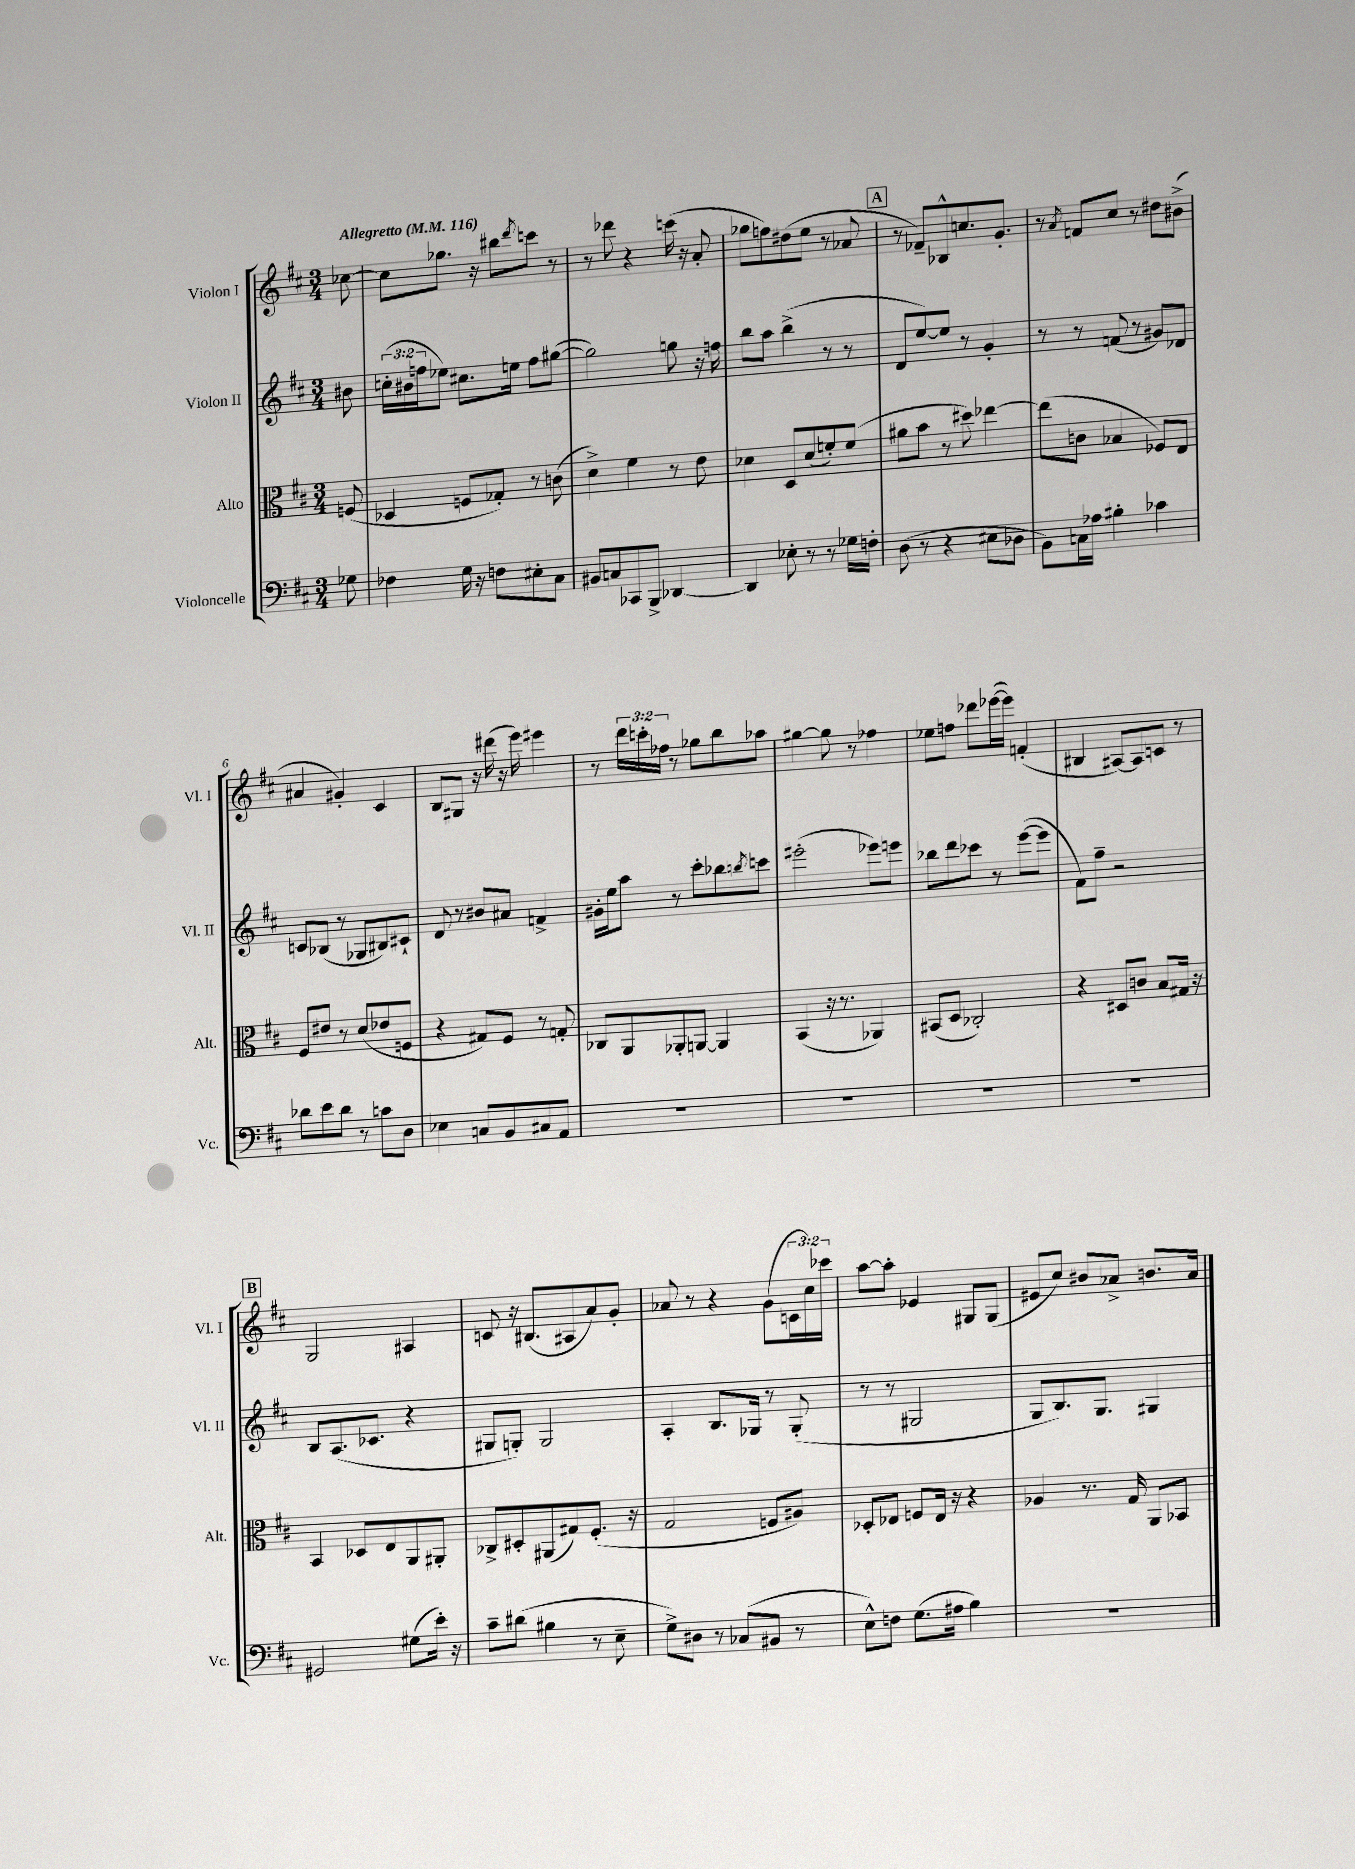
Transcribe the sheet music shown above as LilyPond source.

<<
\new StaffGroup <<
\new Staff = "s0" \with { instrumentName = "Violon I" shortInstrumentName = "Vl. I" } {
    \clef treble \key d \major \numericTimeSignature \time 3/4 \override Staff.TupletNumber.text = #tuplet-number::calc-fraction-text \partial 8 \tempo "Allegretto" 4 = 116
    ces''8~ |
    ces''8 ges''8. r16 bis''8 \acciaccatura { d'''8 } c'''8 r8 |
    r8 des'''8 r4 c'''16( r16 a'8-. |
    ges''8 f''8) dis''8( e''8 r8 aes'8 |
    \mark \markup { \box "A" } r8 fes'8--) bes8-^ c''8. g'8.-. |
    r8 \acciaccatura { a'8 } f'8 cis''8 r8 dis''8 bis'8->( |
    ais'4 gis'4-.) cis'4 |
    b8 gis8 r16 dis'''16( r16 e'''16) eis'''4 |
    r8 \tuplet 3/2 { d'''16 c'''16-. fes''16 } r8 ges''8 b''8 aes''8 |
    gis''4~ gis''8 r8 fes''4 |
    ees''8 f''8 des'''8 ees'''16~( ees'''16) f'4-.( |
    bis4 ais8~) ais8 c'8 r8 |
    \mark \markup { \box "B" } g2 ais4 |
    c'8 r16 bis8.( ais8 a'8) g'8-. |
    aes'8 r8 r4 g'8( \tuplet 3/2 { c'16 cis''16) ces'''16 } |
    a''8~ a''8-. ees'4 gis8 gis8( |
    eis'8 cis''8) bis'8 aes'8-> b'8. aes'16 \bar "|." |
}
\new Staff = "s1" \with { instrumentName = "Violon II" shortInstrumentName = "Vl. II" } {
    \clef treble \key d \major \numericTimeSignature \time 3/4 \override Staff.TupletNumber.text = #tuplet-number::calc-fraction-text \partial 8
    bis'8 |
    \tuplet 3/2 { c''16-.( bis'16 f''16 } ees''8) cis''8. e''16 f''8 gis''8~( |
    gis''2) g''8 r16 f''16 |
    b''8 a''8 b''4->( r8 r8 |
    \mark \markup { \box "A" } d'8 e''8~) e''8 r8 g'4-. |
    r8 r8 f'8( r8 gis'8) des'8 |
    c'8 bes8( r8 ges8 bis8) cis'8-! |
    d'8 r8 bis'8 ais'8 f'4-> |
    gis'16-. e''16 a''8 r8 cis'''8-. bes''8 \acciaccatura { b''8 } c'''8 |
    eis'''2-.( ees'''8) e'''8 |
    bes''8 d'''8 ces'''8 r8 e'''8~( e'''8 |
    fis'8) fis''8-- r2 |
    \mark \markup { \box "B" } b8 a8.( ces'8. r4 |
    gis8 g8-.) g2 |
    a4-. b8. ges16 r8 ges8-.( |
    r8 r8 gis2 |
    g8 b8.) g8. gis4 \bar "|." |
}
\new Staff = "s2" \with { instrumentName = "Alto" shortInstrumentName = "Alt." } {
    \clef alto \key d \major \numericTimeSignature \time 3/4 \partial 8
    f8( |
    des4 f8 ges8-.) r8 c'8( |
    d'4->) fis'4 r8 e'8 |
    des'4 d8 des'8( f'8-.) f'8( |
    \mark \markup { \box "A" } ais'8 b'8 r8 dis''8) ees''4~ |
    ees''8( c'8 bes4 fes8) e8 |
    fis8 eis'8 r8 d'8( ees'8 f8 |
    r4 gis8) fis8 r8 g8-. |
    ces8 a,8 aes,8-. a,8~ a,4 |
    b,4( r16 r8. aes,4) |
    bis,8( d8 ces2-.) |
    r4 dis8 c'8 b8 gis16 r16 |
    \mark \markup { \box "B" } b,4 des8 e8 a,8 ais,8-. |
    ces8-> dis8-. ais,8( gis8) fis8.-.( r16 |
    g2 f8 ais8) |
    des8-. ees8 f8 ees16 r16 r4 |
    aes4 r8. g16 a,8 bes,8 \bar "|." |
}
\new Staff = "s3" \with { instrumentName = "Violoncelle" shortInstrumentName = "Vc." } {
    \clef bass \key d \major \numericTimeSignature \time 3/4 \partial 8
    ges8 |
    fes4 g16 r16 f8 eis8-. cis8 |
    bis,8 c8 ces,8 b,,8-> des,4~ |
    des,4 ees8-. r8 r8 ges16 f16-. |
    \mark \markup { \box "A" } d8( r8 r4 eis8 des8 |
    b,8) c16 aes16 bis4-. ces'4 |
    des'8 e'8 des'8 r8 c'8 d8 |
    ees4 c8 b,8 cis8 a,8 |
    R2. |
    R2. |
    R2. |
    R2. |
    \mark \markup { \box "B" } gis,2 gis8( e'16-.) r16 |
    cis'8-- dis'8( bis4 r8 e8-- |
    g8->) dis8 r8 ces8( bis,8 r8 |
    e8-^) f8 g8.( ais16 b4) |
    R2. \bar "|." |
}
>>
>>
